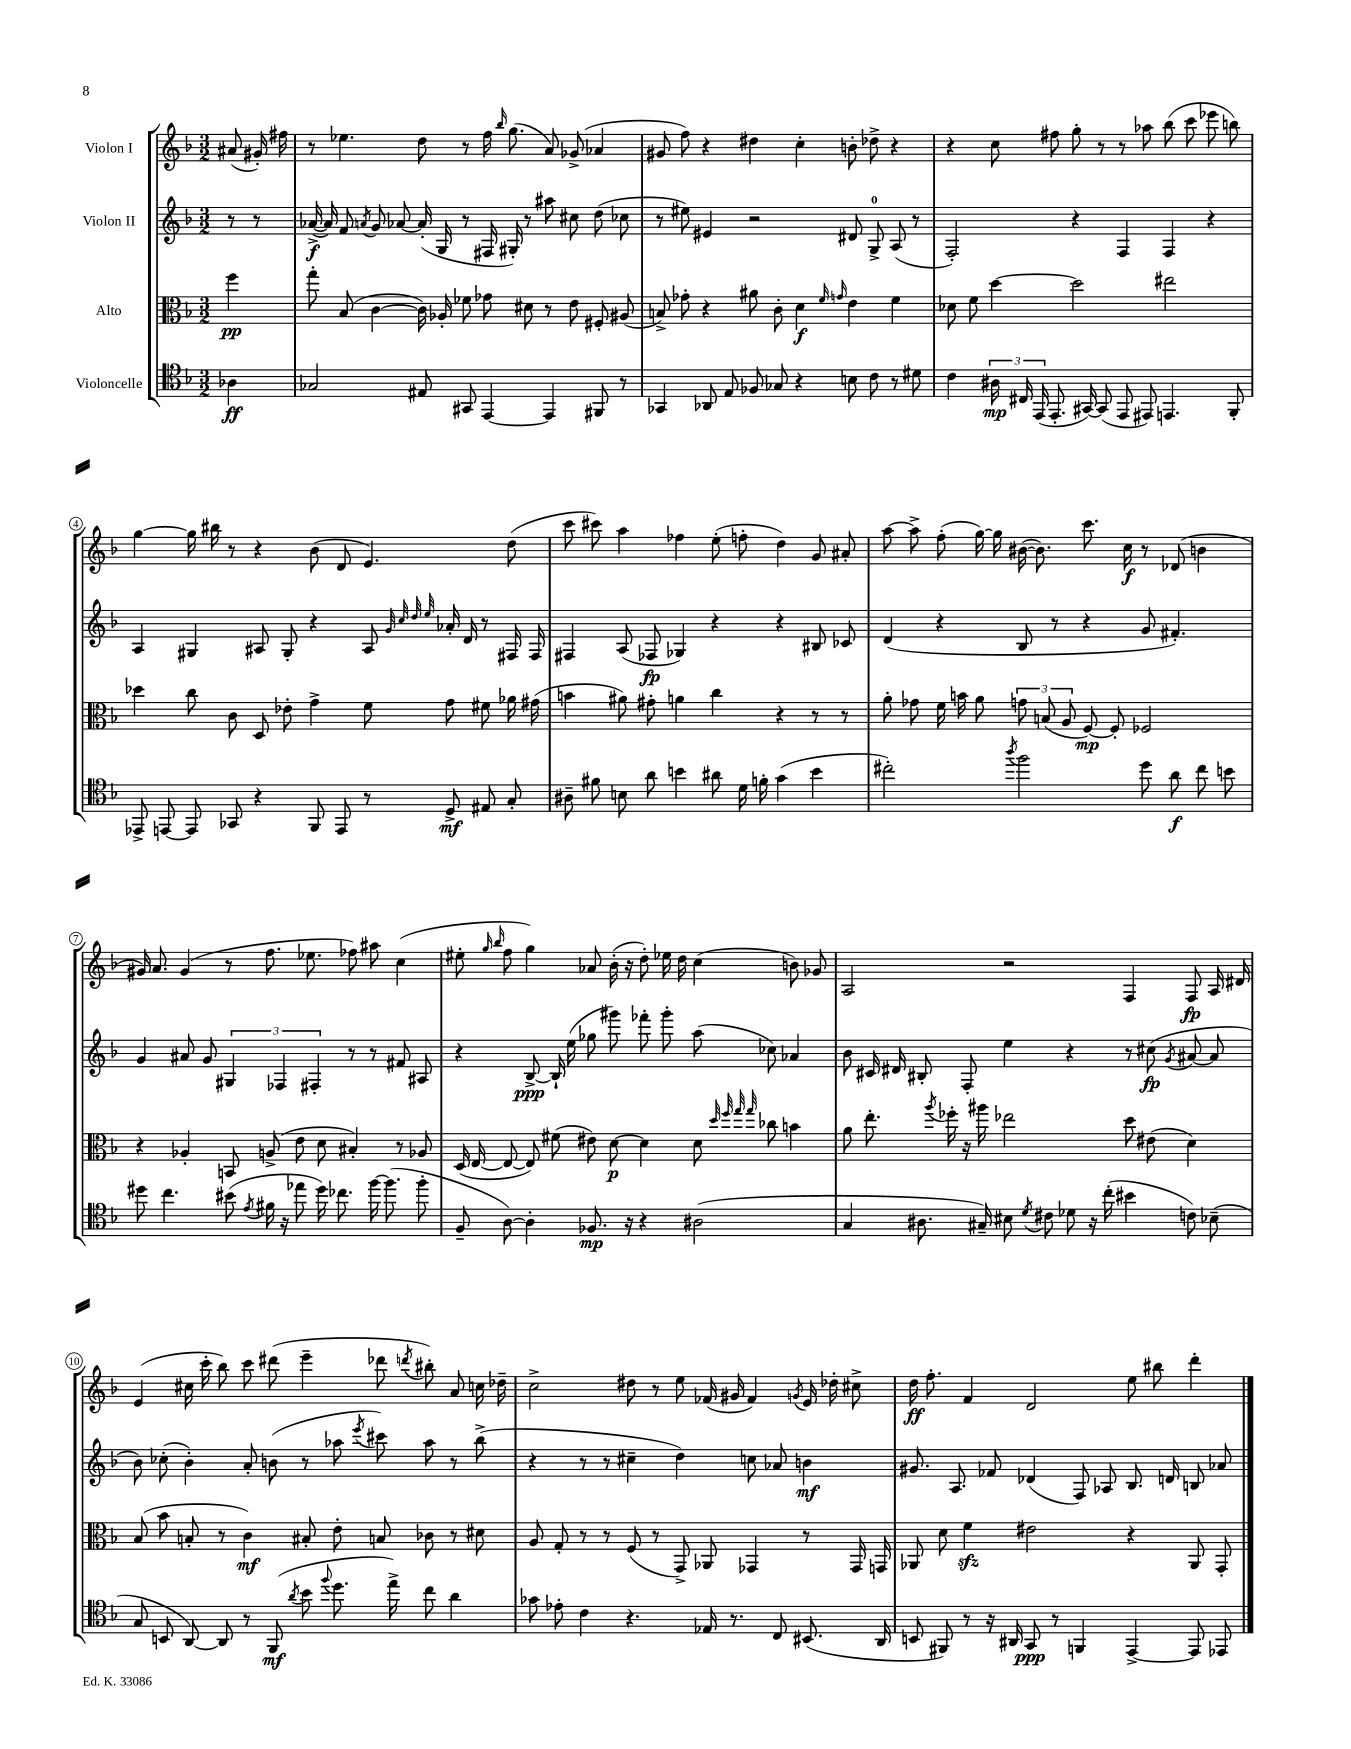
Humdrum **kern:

**kern	**kern	**kern	**kern
*staff4	*staff3	*staff2	*staff1
*clefC4	*clefC3	*clefG2	*clefG2
*k[b-]	*k[b-]	*k[b-]	*k[b-]
*M3/2	*M3/2	*M3/2	*M3/2
4A-	4ff	8r	(8a#
.	.	8r	16g#')
.	.	.	16ff#
=	=	=	=
2G-	8gg'	([16a-^	8r
.	.	16a-])	.
.	(8B-	8f	4.ee-
.	.	8qa	.
.	[4c	8g	.
.	.	[8a-	.
8E#	16c])	(16a-']	8dd
.	16A-'	16G	.
8GG#	8f-	8r	8r
[4EE	8g-	16F#	16ff
.	.	.	16qqbb-
.	.	16G#')	(8.gg
.	8d#	8r	.
4EE]	8r	8aa#	8a)
.	8e	8cc#	(8g-^
8FF#	8F#'	(8dd	4a-
8r	(8A#	8cc-	.
=	=	=	=
4GG-	8B^)	8r	8g#
.	8g-'	8ee#)	8ff)
8AA-	4r	4e#	4r
8E	.	.	.
8F-	8a#	2r	4dd#
8G-	8c'	.	.
4r	4d	.	4cc'
.	16qqf	.	.
.	16qqg	.	.
8B	4e	8d#	8b'
8c	.	8G^	8dd-^
8r	4f	(8A	4r
8d#	.	8r	.
=	=	=	=
4c	8d-	2F')	4r
.	8f	.	.
24A#	[4dd	.	8cc
24C#	.	.	.
(24EE	.	.	.
8.EE'	.	.	8ff#
.	2dd]	4r	8gg'
[16GG#)	.	.	.
(8GG#]	.	.	8r
8EE	.	4F	8r
8EE#)	.	.	8aa-
4.EE	2ee#	4F	(8bb-
.	.	.	8ccc
.	.	4r	8eee-
8FF'	.	.	8bb)
=	=	=	=
8EE-^	4dd-	4A	[4gg
[8EE	.	.	.
8EE]	8cc	4G#	16gg]
.	.	.	16bb#
8GG-	8c	.	8r
4r	8D	8A#	4r
.	8e-'	8G#'	.
8FF	4g^	4r	(8b-
8EE	.	.	8d
8r	8f	8A#	4.e)
.	.	32qqg	.
.	.	32qqcc	.
.	.	32qqdd	.
.	.	32qqee	.
8D^	8g	16a-'	.
.	.	16d	.
8E#	8f#	8r	.
8G'	16a-	16F#	(8dd
.	(16g#	16F#	.
=	=	=	=
8A#~	4b	4F#	8ccc
8f#	.	.	8ccc#)
8B	8a#)	(8A	4aa
8a	8g#'	8F-	.
4b	4a	4G-)	4ff-
8a#	4cc	4r	(8ee'
16d	.	.	8ff'
16f'	.	.	.
(4g	4r	4r	4dd)
4b	8r	8B#	8g
.	8r	8c-	8a#'
=	=	=	=
2cc#')	8a'	(4d	[8aa
.	8g-	.	8aa^]
.	16f	4r	(8ff'
.	16b	.	.
.	8a	.	[16gg)
.	.	.	16gg]
8qaa	.	.	.
2ff	12g	8B-	([16b#
.	.	.	8.b#])
.	(12B	.	.
.	.	8r	.
.	12A	.	.
.	[8F)	4r	8.ccc
.	8F']	.	.
.	.	.	16cc
8dd	2F-	8g	8r
8a	.	4.f#')	(8d-
8cc#	.	.	4b
8b	.	.	.
=	=	=	=
8dd#	4r	4g	16g#)
.	.	.	8.a
4.cc	.	.	.
.	4A-'	8a#	(4g#
.	.	8g	.
(8b#	8BB	6G#	8r
8qe	.	.	.
16f#	(8A^	.	8.ff
.	.	6F-	.
16r	.	.	.
8ee-	8e	.	.
.	.	.	8.ee-
.	.	6F#'	.
16dd#)	8d	.	.
8.cc-	.	.	.
.	4B#')	8r	8ff-)
[16ff	.	8r	8aa#
(8.ff]	.	.	.
.	8r	8f#	(4cc
8ff'	8A-	8A#	.
=	=	=	=
8F~	(16D	4r	8ee#'
.	[16E	.	.
.	.	.	16qqgg
.	.	.	16qqbb-
[8A)	8E_	.	8ff
4A']	8E])	[8B-^	4gg)
.	(8f#	16B-`]	.
.	.	(16ee	.
8.F-	8e#)	8gg-	8a-
.	[8d	8ggg#)	(16b-'
16r	.	.	16r
4r	4d]	8fff-'	8dd')
.	.	8ggg#'	16ee-
.	.	.	16dd
(2A#	8d	(8aa	(4cc
.	32qqdd	.	.
.	32qqff	.	.
.	32qqgg	.	.
.	32qqgg	.	.
.	8cc-	8cc-)	.
.	4b	4a-	8b)
.	.	.	8g-
=	=	=	=
4G	8a	8b-	2A
.	8.ee'	16c#	.
.	.	16d#	.
8.A#	.	8B#'	.
.	8qaa	.	.
.	16ff-'	.	.
.	16r	8F'	.
16G#~)	16aa#	.	.
8B#	2ee-	4ee	2r
8qd	.	.	.
8c#	.	.	.
8d-	.	4r	.
16r	.	.	.
(16cc'	.	.	.
4b#	8dd	8r	4F
.	(8e#	(8cc#	.
.	.	8qg	.
8c)	4d)	[8a#	8F
(8B-~	.	8a#]	16A
.	.	.	16d#
=	=	=	=
8G	(8B-	8b-)	(4e
8BB	8b-	(8cc-'	.
[8AA)	8B'	4b-')	16cc#
.	.	.	16ccc'
8AA]	8r	.	8bb-)
8r	4c)	8a'	8ccc
(8FF	.	(8b	(8ddd#
8qa	.	.	.
8b-	8B#'	8r	4eee~
8qqff	.	.	.
8.dd	8e'	8aa-	.
.	.	8qeee	.
.	8B	8ccc#)	8ddd-
16ee^)	.	.	.
.	.	.	8qddd
8cc	8c-	8aa-	8bb#')
4a	8r	8r	8a
.	8d#	(8bb-^	16cc
.	.	.	16dd-~
=	=	=	=
8g-	8A	4r	2cc^
8e-'	8G'	.	.
4c	8r	8r	.
.	8r	8r	.
4.r	(8F	4cc#~	8dd#
.	8r	.	8r
.	8GG^)	4dd)	8ee
16E-	8AA-	.	(16f-
8.r	.	.	16g#
.	4GG-	8cc	4f-)
8C	.	8a-	.
.	.	.	8qg
(8.BB#	8r	4b	16e
.	.	.	16dd-'
.	16GG-	.	8cc#^
16AA	16GG	.	.
=	=	=	=
8BB	8AA-	8.g#	16dd
.	.	.	8.ff'
8FF#)	8d	.	.
.	.	8.A	.
8r	4f	.	4f
16r	.	8f-	.
16AA#	.	.	.
8GG	2e#	(4d-	2d
8r	.	.	.
4FF	.	8F)	.
.	.	8A-	.
[4EE^	4r	8.B-	8ee
.	.	.	8bb#
.	.	16d	.
8EE]	8AA-	8B	4ddd'
8EE-	8GG'	8a-	.
==	==	==	==
*-	*-	*-	*-
